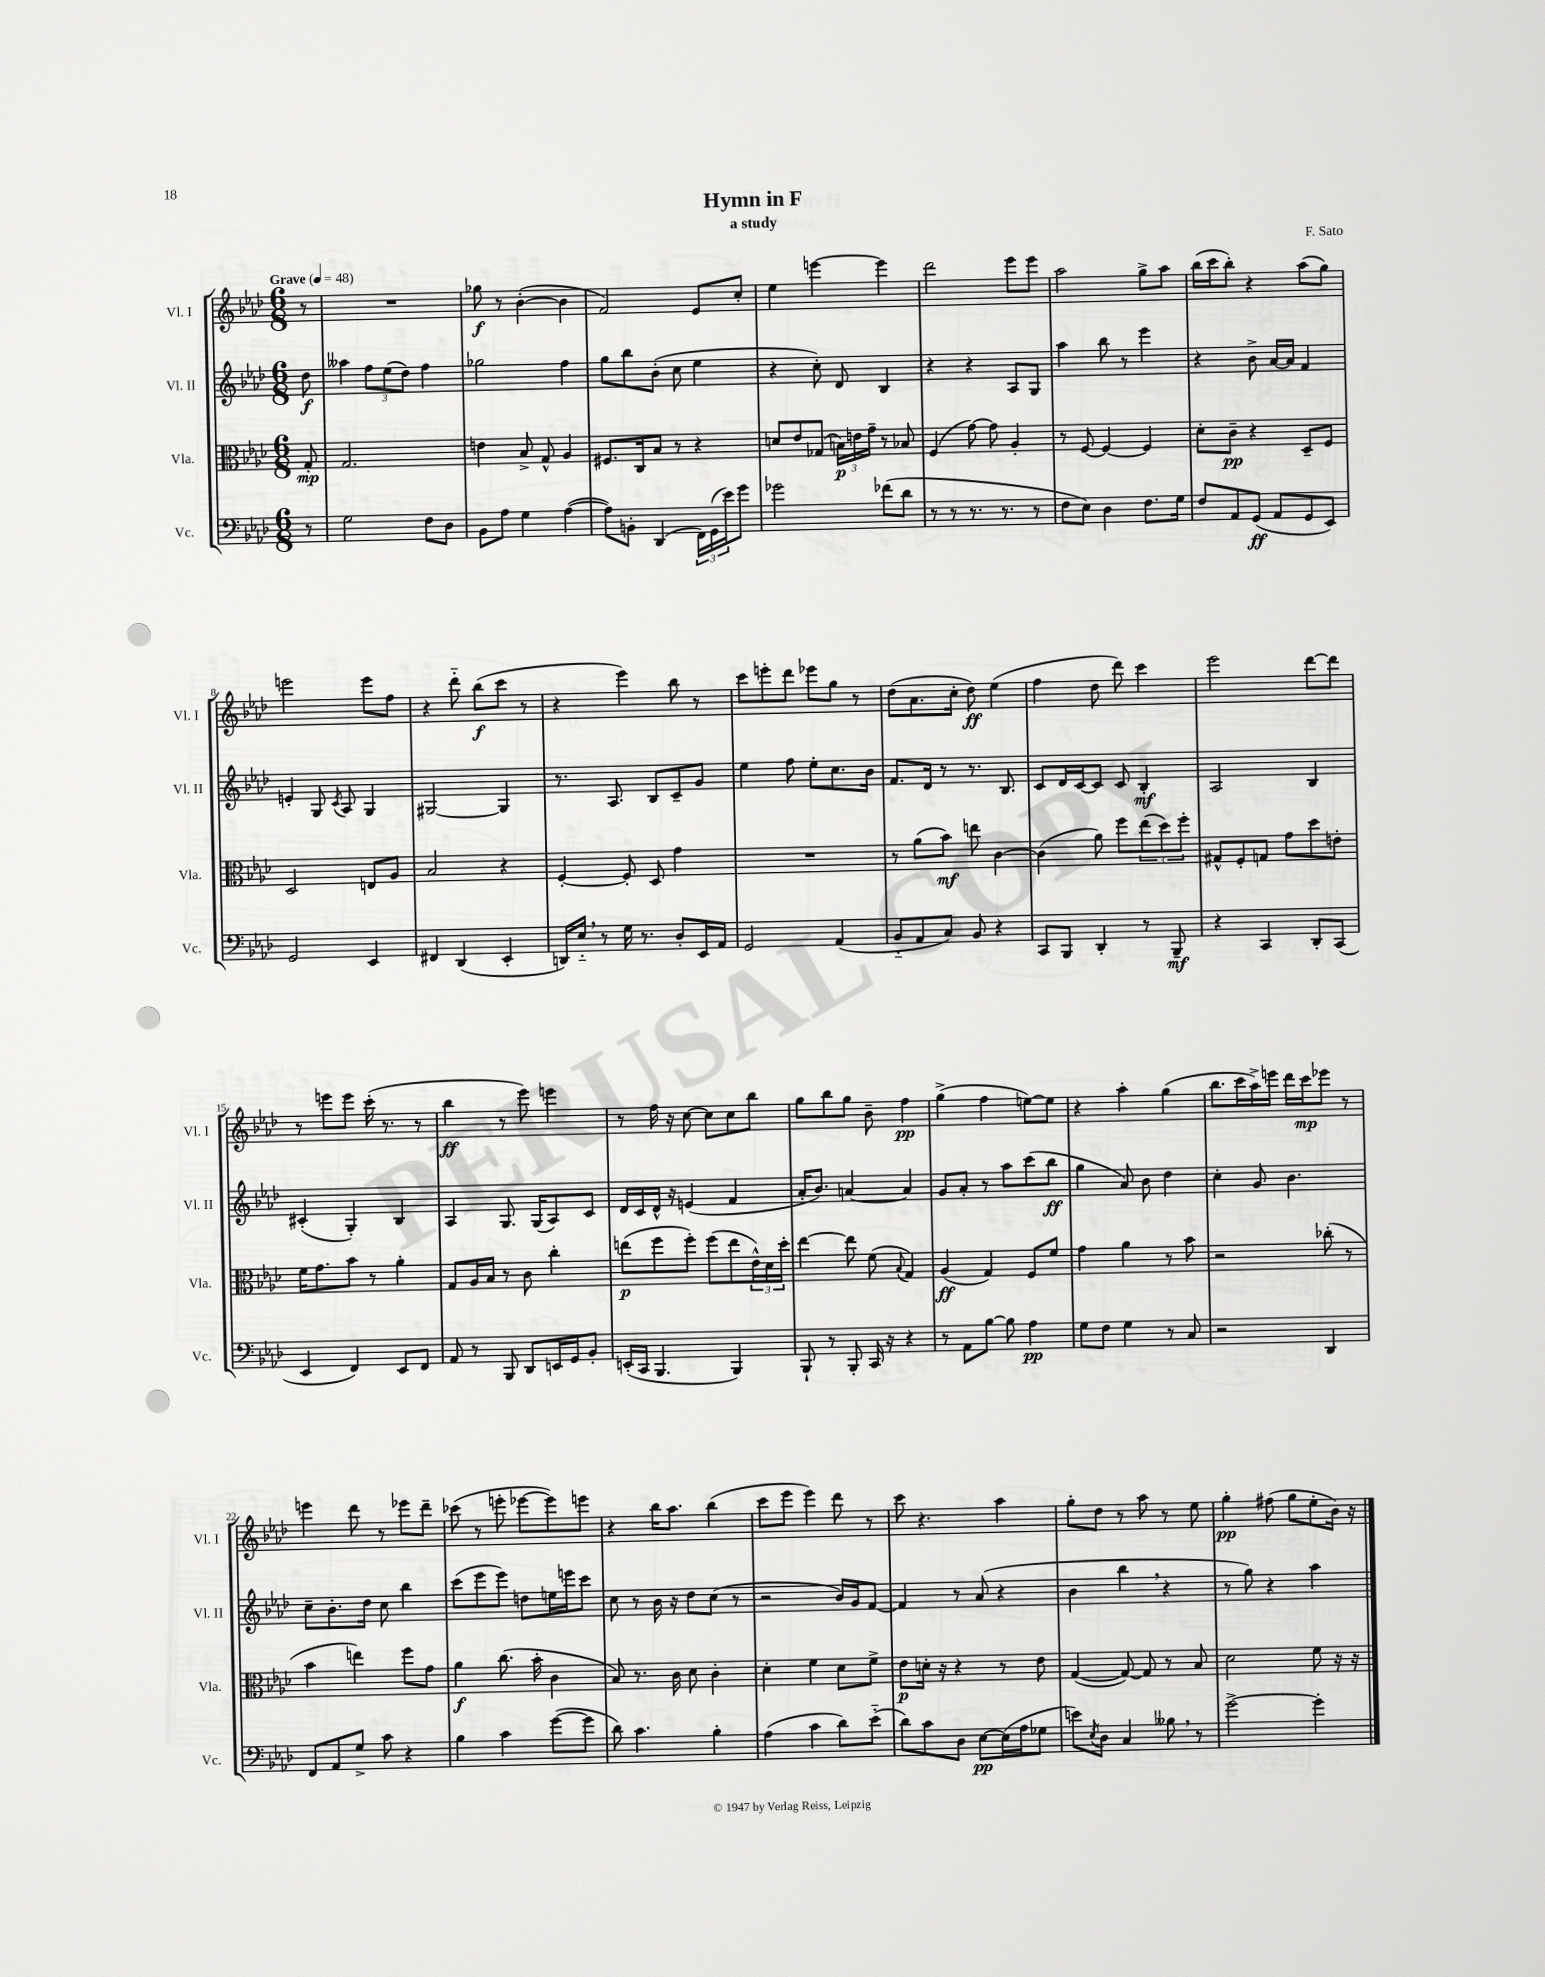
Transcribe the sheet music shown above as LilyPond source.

\header { title = "Hymn in F" composer = "F. Sato" subtitle = "a study" }
<<
\new StaffGroup <<
\new Staff = "s0" \with { instrumentName = "Vl. I" shortInstrumentName = "Vl. I" } {
    \clef treble \key aes \major \numericTimeSignature \time 6/8 \partial 8 \tempo "Grave" 4 = 48
    r8 |
    R2. |
    ges''8\f r8 bes'4~-.( bes'4 |
    f'2) ees'8 c''8-. |
    ees''4 e'''4~ e'''4 |
    des'''2 ees'''8 ees'''8 |
    aes''2 g''8-> aes''8 |
    bes''16( c'''16 bes''8-.) r4 aes''8( g''8) |
    e'''2 e'''8 f''8 |
    r4 des'''8-_ bes''8\f( c'''8 r8 |
    r4 ees'''4) bes''8 r8 |
    c'''8 e'''8-. des'''8 ees'''8 g''8 r8 |
    des''8( aes'8. c''16-. des''8\ff) ees''4( |
    f''4 des''8 des'''8) c'''4 |
    ees'''2 des'''8~ des'''8 |
    r8 e'''8 e'''8 c'''16-.( r8. r8 |
    bes''4\ff r8 ees'''8) e'''4 |
    r8 f''16 r16 c''8~ c''8 c''8 bes''8 |
    g''8 bes''8 g''8 bes'8-- f''4\pp |
    g''4->( f''4 e''8~) e''8 |
    r4 aes''4-. g''4( |
    bes''8. c'''16 aes''16->) e'''16 des'''16 c'''16\mp ees'''8 r8 |
    e'''4 des'''8 r8 ees'''8 des'''8-- |
    ces'''8( r8 e'''8-. ees'''8~ ees'''8) e'''8 |
    r4 bes''16 aes''8. bes''4( |
    c'''8 ees'''8 ees'''4) des'''8 r8 |
    c'''8 r4. aes''4 |
    g''8-. des''8 r8 aes''8 r8 ees''8 |
    g''4-.\pp fis''8( g''8 ees''8-. bes'16) r16 \bar "|." |
}
\new Staff = "s1" \with { instrumentName = "Vl. II" shortInstrumentName = "Vl. II" } {
    \clef treble \key aes \major \numericTimeSignature \time 6/8 \partial 8
    des''8\f |
    aeses''4 \tuplet 3/2 { f''8 ees''8( des''8) } f''4 |
    ges''2 f''4 |
    g''8 bes''8 bes'8-.( c''8 ees''4 |
    r4 c''8-.) des'8 bes4 |
    r4 r4 aes8 g8 |
    aes''4 bes''8 r8 ees'''4 |
    r4 bes'8-> aes'16~ aes'16 f'4 |
    e'4-. g8 \acciaccatura { c'8 } aes8 g4 |
    gis2~ gis4 |
    r8. aes8. bes8 c'8-- g'8 |
    ees''4 f''8 ees''8-. c''8. bes'16 |
    f'8. des'16 r8 r8. bes8. |
    c'8 des'16 c'16~ c'8 c'8 bes4-.\mf |
    aes2 bes4 |
    cis'4-.( g4-.) bes4 |
    aes4 g8. g16( aes8) c'8 |
    des'16 c'16 des'16-^ r16 e'4( f'4 |
    aes'16-. bes'8.) a'4~ a'4 |
    g'8 aes'8-. r8 aes''8 c'''8( bes''8\ff |
    g''4 aes'8) bes'8 des''4 |
    c''4-. g'8 bes'4. |
    c''8-- bes'8.-. des''16 c''8 bes''4 |
    c'''8( ees'''8 ees'''8) d''8 e''16 e'''16 c'''8 |
    c''8 r8 bes'16 r16 des''8 c''8( r8 |
    r2 bes'16) g'16 f'8~ |
    f'4 r8 aes'8( r4 |
    bes'4 bes''4 \breathe r4 |
    r8 g''8) r4 aes''4 \bar "|." |
}
\new Staff = "s2" \with { instrumentName = "Vla." shortInstrumentName = "Vla." } {
    \clef alto \key aes \major \numericTimeSignature \time 6/8 \partial 8
    g8-.\mp |
    g2. |
    e'4 bes8-> g8-^ aes4 |
    fis8. c16 bes8 r8 r4 |
    d'8 ees'8 ges8( \tuplet 3/2 { b16\p) e'16 g'16-- } r8 bes8 |
    f4( g'8~) g'8 aes4-. |
    r8 f8~ f4~ f4 |
    des'8-. c'8--\pp r4 des8-- f8 |
    des2 e8 aes8 |
    bes2 r4 |
    f4~-. f8-. des8 g'4 |
    R2. |
    r8 aes'8( bes'8\mf) e''8 c'4~ |
    c'4( aes'8) f''8 \tuplet 3/2 { ees''8( des''8) f''8-. } |
    gis8-^ f8-. g8 g'8 des''8 e'8-. |
    f'16 g'8. bes'8 r8 aes'4-. |
    g8 aes16 bes16 r8 c'8 c''4-. |
    e''8\p( f''8 f''8-.) f''8( e''8 \tuplet 3/2 { ees'16-^) des'16 des''16-. } |
    ees''4~ ees''8 f'8( \appoggiatura { bes8 } g4) |
    aes4\ff( g4) f8 f'8 |
    g'4 aes'4 r8 bes'8 |
    r2 ces''8-.( r8 |
    bes'4 e''4) f''8 g'8 |
    aes'4\f c''8.( bes'16-. c'4 |
    bes8) r8. c'16 des'8 c'4-. |
    des'4-. f'4 des'8 f'8-> |
    ees'8\p d'16-. r16 r4 r8 ees'8 |
    g4~( g8~) g8 r8 bes8 |
    des'2 f'8 r16 r16 \bar "|." |
}
\new Staff = "s3" \with { instrumentName = "Vc." shortInstrumentName = "Vc." } {
    \clef bass \key aes \major \numericTimeSignature \time 6/8 \partial 8
    r8 |
    g2 f8 des8 |
    bes,8 aes8 g4 aes4~( |
    aes8) b,8-. des,4( \tuplet 3/2 { f,16) g,16( ees'16) } g'8 |
    ges'2 fes'8( des'8 |
    r8 r8 r8. r8. r8 |
    f8 ees8) des4 f8. g16 |
    f8 aes,8 g,8\ff( aes,8 g,8 ees,8) |
    g,2 ees,4 |
    fis,4 des,4( ees,4-. |
    d,16) ees16-_ \breathe r8 g16 r8. des8-. ees,16 aes,16 |
    g,2 aes,4( |
    bes,8-_ aes,8 c8) bes,8 r4 |
    c,8 bes,,8 des,4-. r8 bes,,8--\mf |
    r4 c,4 des,8-. c,8( |
    ees,4 f,4) ees,8 f,8 |
    aes,8 r8 bes,,8 des,8 e,16 g,16 bes,8-. |
    e,16-.( c,16 bes,,4. bes,,4) |
    bes,,8-! r8 bes,,8-. c,16 r16 r4 |
    r8 aes,8 bes8~ bes8 aes4\pp |
    g8 f8 g4 r8 c8 |
    r2 des,4 |
    f,8 aes,8 g8-> c'8 r4 |
    bes4 c'4 g'8~( g'8 |
    des'8) c'4. bes4-. |
    aes4( c'4 des'8) ees'8-_( |
    des'8) c'8 des8 ees8~\pp ees16( aes16 ges8 |
    e'8) \acciaccatura { ees8 } des8 c4 beses8 \breathe r8 |
    g'2~-> g'4-. \bar "|." |
}
>>
>>
